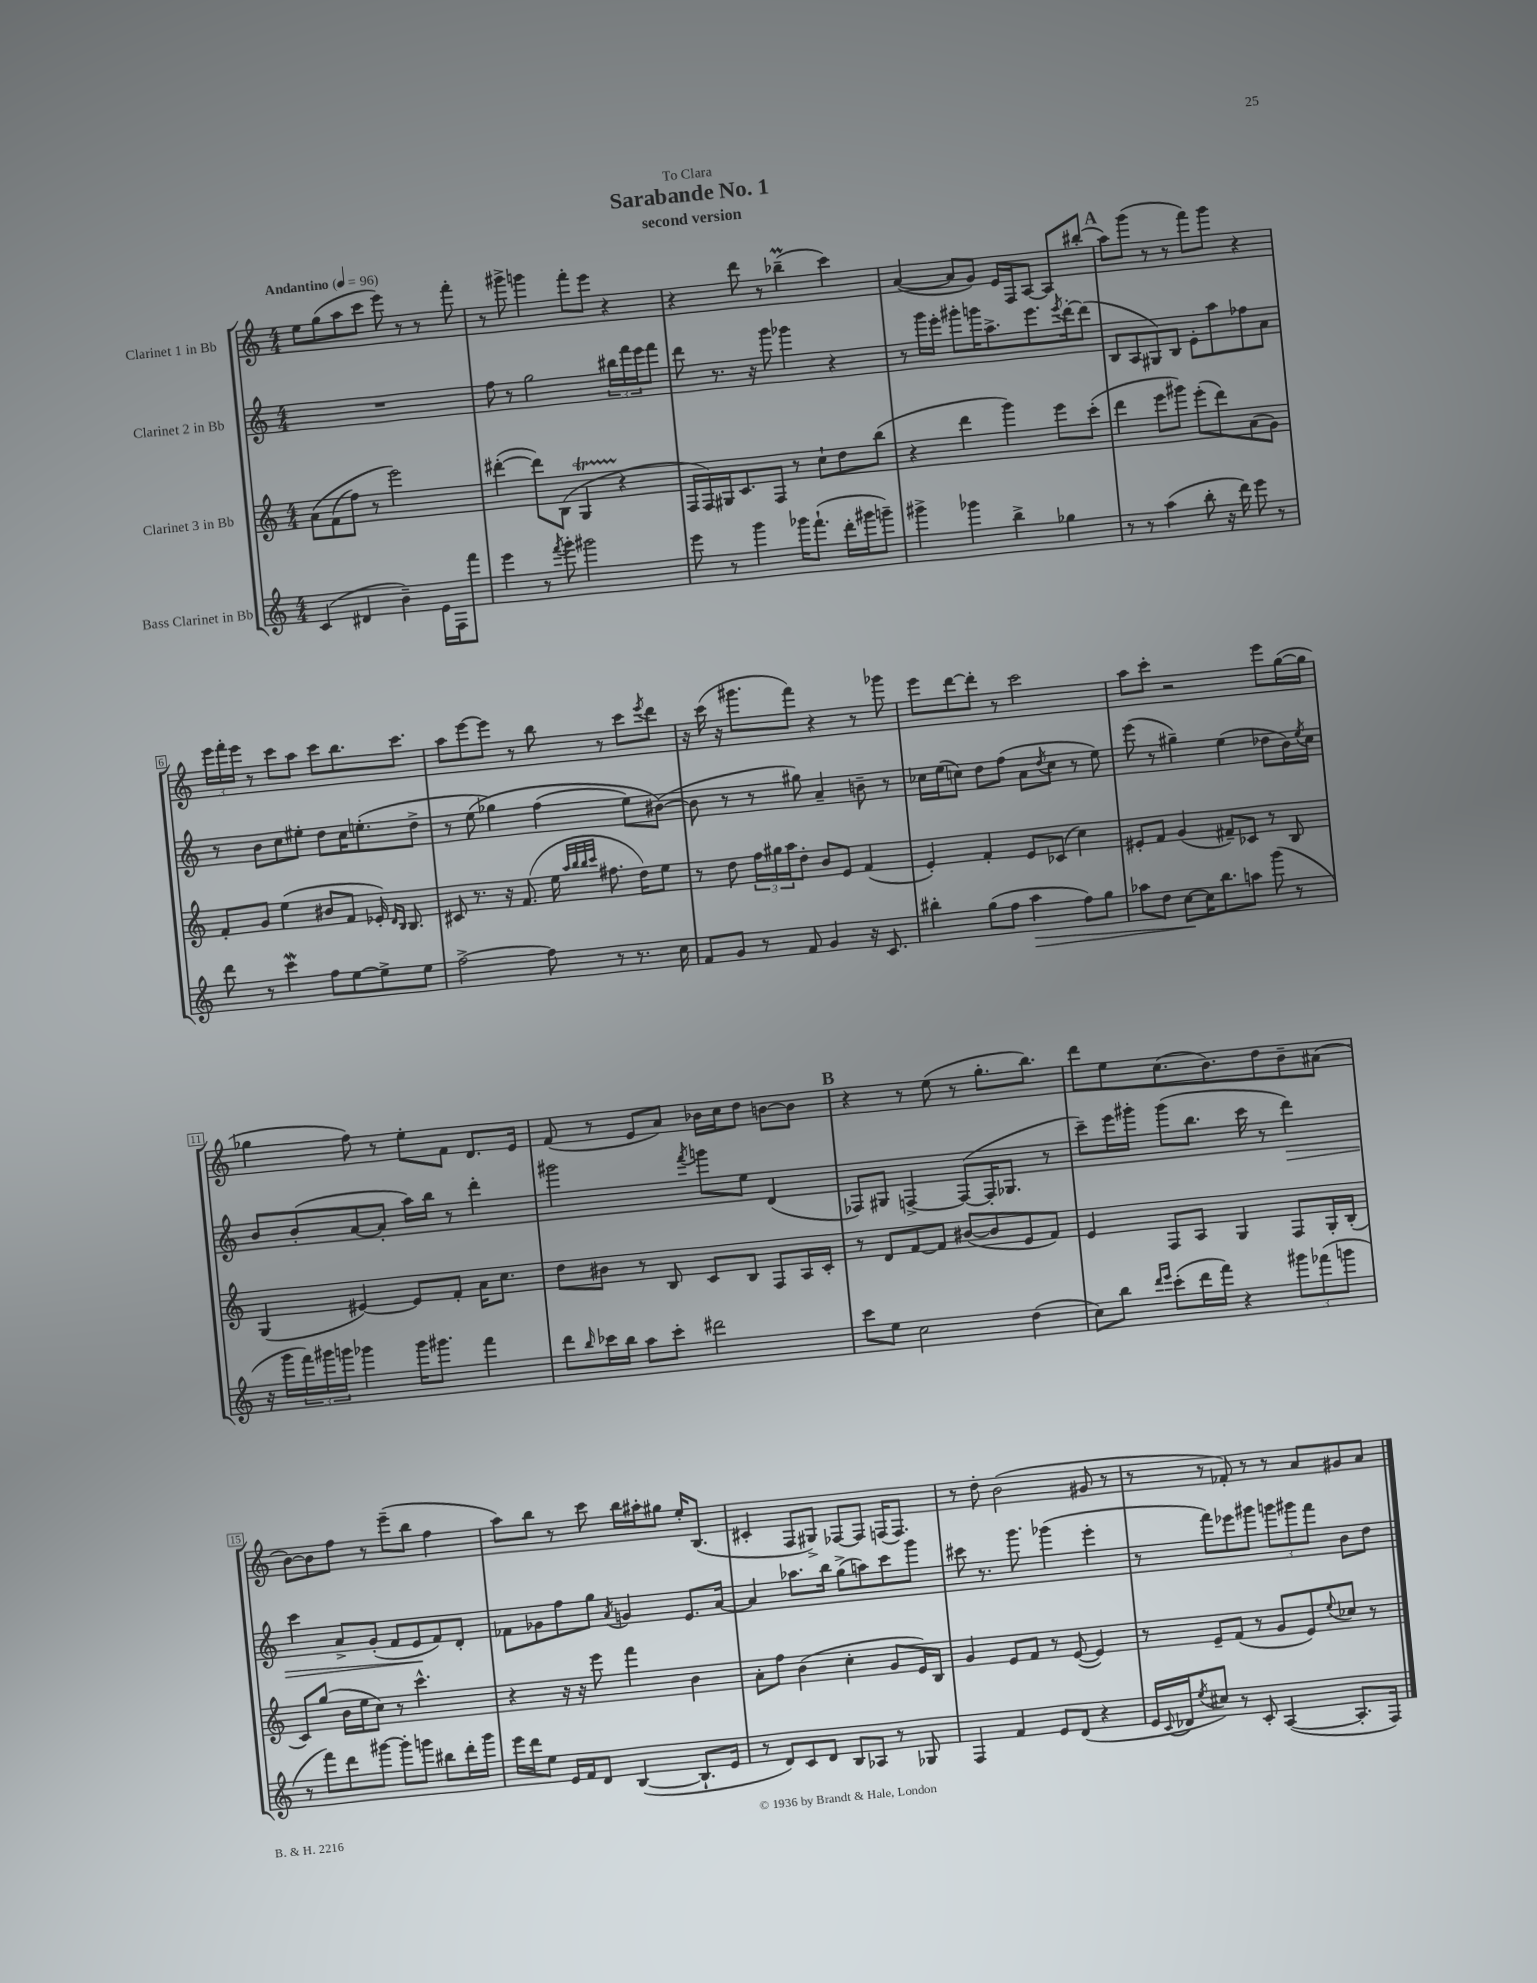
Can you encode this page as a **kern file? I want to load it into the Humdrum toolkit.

**kern	**dynam	**kern	**kern	**dynam	**kern
*part4	*part4	*part3	*part2	*part2	*part1
*staff4	*staff4	*staff3	*staff2	*staff2	*staff1
*I"Bass Clarinet in Bb	*	*I"Clarinet 3 in Bb	*I"Clarinet 2 in Bb	*	*I"Clarinet 1 in Bb
*clefG2	*	*clefG2	*clefG2	*	*clefG2
*k[]	*	*k[]	*k[]	*	*k[]
*M4/4	*	*M4/4	*M4/4	*	*M4/4
*MM96	*	*MM96	*MM96	*	*MM96
=1	=1	=1	=1	=1	=1
!	!	!	!	!	!LO:TX:a:B:t=Andantino
(4c/	.	(8a\L	1r	.	8ee\L
.	.	(8f\	.	.	(8gg\
4d#X/	.	8ff\J)	.	.	8aa\
.	.	8r	.	.	8ccc\J
4b~\)	.	2eee\)	.	.	8eee\)
.	.	.	.	.	8r
16e\LL	.	.	.	.	8r
16F\J	.	.	.	.	.
8fff\J	.	.	.	.	8fff'\
=2	=2	=2	=2	=2	=2
4eee\	.	([4ddd#X'\	8ff\	.	8r
.	.	.	8r	.	8ggg#X^\
8r	.	8ddd#\L])	2gg\	.	4gggn\
8qfff/	.	.	.	.	.
8ggg'\	.	(8B\J	.	.	.
2ggg#X\	.	4GT/	.	.	8fff'\L
.	.	.	.	.	8eee\J
.	.	4r	24bb#X\LL	.	4r
.	.	.	24fff\	.	.
.	.	.	24eee\J	.	.
.	.	.	8fff\J	.	.
=3	=3	=3	=3	=3	=3
8eee\	.	16F/LL	8ddd\	.	4r
.	.	16F/)	.	.	.
8r	.	16G#X/J	8.r	.	.
.	.	8.c/	.	.	.
4ggg\	.	.	.	.	8ddd\
.	.	.	16r	.	.
.	.	8F/J	8ggg\	.	8r
16ggg-X\KL	.	8r	4ggg-X\	.	(4bb-XM~\
(8.fff`\J	.	.	.	.	.
.	.	8cc`\L	.	.	.
16ddd'\LL	.	8dd\	4r	.	4ccc\)
16ggg#X\J	.	.	.	.	.
8gggn~\J)	.	(8bb\J	.	.	.
=4	=4	=4	=4	=4	=4
4ggg#X^\	.	4r	8r	.	([4a/
.	.	.	16ggg\LL	.	.
.	.	.	16eee'\JJ	.	.
4ggg-X\	.	4ddd\	8ggg#X'\L	.	8a/L]
.	.	.	16gggn\K	.	8g/J)
.	.	.	8.aa^\	.	.
4bb^\	.	4ggg\)	.	.	16e/LL
.	.	.	.	.	16F/J
.	.	.	8.eee\	.	[8A/J
4gg-X\	.	8eee\L	.	.	8A/L]
.	.	.	8qeee/	.	.
.	.	.	[16ddd'\k	.	.
.	.	(8ccc'\J	(8ddd\J]	.	(8bb#X'/J
!!LO:REH:place=s1:t=A
=5	=5	=5	=5	=5	=5
8r	.	4ddd\	8B/L	.	8aa\L)
8r	.	.	8A/	.	(8ggg\J
(4aa\	.	8eee\L	8G#X/)	.	8r
.	.	8ggg#X\J)	8B/J	.	8r
8bb'\	.	(8eee'\L	8e'\L	.	8fff\L)
16r	.	8ddd\)	8aa\	.	8ggg\J
16ddd\)	.	.	.	.	.
8eee\	.	(8a\	8ff-X\	.	4r
8r	.	8g\J)	8a\J	.	.
!!LO:LB:g=z
=6	=6	=6	=6	=6	=6
8ddd\	.	8f'/L	8r	.	24eee\LL
.	.	.	.	.	24fff'\
.	.	.	.	.	24eee\JJ
8r	.	8g/J	8b\L	.	8r
4cccw\	.	(4ee\	8cc\	.	8ccc\L
.	.	.	8ee#X'\J	.	8aa\J
8ff\L	.	8b#X/L	8dd\L	.	8ccc\L
[8ee\	.	8f/J	16cc\K	.	8.bb\
.	.	.	(8.een'\	.	.
8ee^\]	.	16e-X'/)	.	.	.
.	.	16qqd/LL	.	.	.
.	.	16qqB/JJ	.	.	.
.	.	8.B/	.	.	8.ccc\J
8ee\J	.	.	8dd^\J	.	.
=7	=7	=7	=7	=7	=7
[2ff^\	.	8c#X/	8r	.	8aa\L
.	.	8.r	(8ee\	.	[8eee\
.	.	.	4gg-X\)	.	8eee\J]
.	.	16r	.	.	.
.	.	(8.f/	.	.	8r
8ff\]	.	.	(4ff\	.	8bb\
.	.	16ee\	.	.	.
.	.	32qqaa/LLL	.	.	.
.	.	32qqbb/	.	.	.
.	.	32qqbb/	.	.	.
.	.	32qqccc/JJJ	.	.	.
8r	.	8.ff#X\	.	.	8r
8.r	.	.	8ee\L)	.	8ccc\L
.	.	16dd\KL)	.	.	.
.	.	.	.	.	8qeee/
.	.	8ee\J	([8b#X\J)	.	8ddd\J
16cc\	.	.	.	.	.
=8	=8	=8	=8	=8	=8
8f/L	.	8r	8b#\]	.	16r
.	.	.	.	.	(16ccc\
8g/J	.	8dd\	8r	.	16r
.	.	.	.	.	8.ggg#X\L
8r	.	24ff\LL	8r	.	.
.	.	24gg#X\	.	.	.
.	.	24aa\J	.	.	.
8f/	.	8dd'\J	8gg#X\)	.	8fff\J)
4g/	.	8b/L	4a~/	.	4r
.	.	8e/J	.	.	.
16r	.	(4f/	8bn~\	.	8r
8.c/	.	.	.	.	.
.	.	.	8r	.	8ggg-X\
=9	=9	=9	=9	=9	=9
4bb#X'\	.	4e'/)	16cc-X\LL	.	8eee\L
.	.	.	(16ee\J	.	.
.	.	.	8ccn\J)	.	[8ddd\
(8gg\L	.	4f'/	8dd\L	.	8ddd'\J]
8ff\J	.	.	(8ff\J	.	8r
!	!LO:HP:b	!	!	!	!
4aa\	>	8e/L	8a\L	.	2ccc\
.	.	.	8qdd/	.	.
.	.	(8c-X/J	8cc\J	.	.
8ff\L)	.	4cc\)	8r	.	.
8gg\J	.	.	8ee\)	.	.
=10	=10	=10	=10	=10	=10
8aa-X\L	.	8e#X'/L	(8eee\	.	8aa\L
8dd\J	.	8f/J	8r	.	8ccc'\J
[8cc\L	.	(4g/	4gg#X~\)	.	2r
16cc\K]	]	.	.	.	.
8.bb\	.	.	.	.	.
.	.	8f#X~/L)	(4ee\	.	.
8aan\J	.	8c-X/J	.	.	.
(8ggg\	.	8r	8dd-X\L	.	8eee\L
8r	.	8B/	16b\L)	.	([16gg\L
.	.	.	8qee/	.	.
.	.	.	16cc\JJ	.	16gg\JJ]
!!LO:LB:g=z
=11	=11	=11	=11	=11	=11
16r	.	(4G/	8b/L	.	4gg-X\
16ggg\LL	.	.	.	.	.
24fff\)	.	.	(8b'/	.	.
24ggg#X\	.	.	.	.	.
24gggn\JJ	.	.	.	.	.
4ggg-X\	.	[4e#X/)	[8a/	.	8ff\)
.	.	.	8a'/J]	.	8r
16ggg-\KL	.	8e#/L]	16aa\LL)	.	8ee'\L
8.ggg#X\J	.	.	16bb\JJ	.	.
.	.	8f'/J	8r	.	8f\J
4fff\	.	16a\KL	4ddd'\	.	8.d/L
.	.	8.cc\J	.	.	.
.	.	.	.	.	16e/Jk
=12	=12	=12	=12	=12	=12
8ddd\L	.	8dd\L	2ggg#X\	.	(8f/
16qqbb/	.	.	.	.	.
16ccc-X\L	.	8b#X\J	.	.	8r
16bb\JJ	.	.	.	.	.
8aa\L	.	8r	.	.	8e/L
8ccc-'\J	.	8B/	.	.	8a/J)
.	.	.	8qfff/	.	.
2ddd#X\	.	8c/L	8gggn\L	.	16b-X\LL
.	.	.	.	.	16cc\J
.	.	8B/J	8ee\J	.	8dd\J
.	.	8F/L	(4d/	.	[8bn\L
.	.	16A/L	.	.	8b\J]
.	.	16c'/JJ	.	.	.
!!LO:REH:place=s1:t=B
=13	=13	=13	=13	=13	=13
8ccc\L	.	8r	8F-X/L)	.	4r
8ee\J	.	8d/L	8G#X/J	.	.
2cc\	.	[8f/	[4Fn^/	.	8r
.	.	8f/J]	.	.	(8ee\
.	.	([8b#X/L	(8F/L_	.	8r
.	.	8b#/]	16F'/K]	.	8.gg'\L
.	.	.	8.G-X/J	.	.
(4dd\	.	8e/	.	.	.
.	.	.	.	.	8.bb\J)
.	.	8f/J)	8r	.	.
=14	=14	=14	=14	=14	=14
8cc\L)	.	4e/	8ccc~\L)	.	8ddd\L
8bb\J	.	.	16eee\L	.	8ee\
.	.	.	16ggg#X'\JJ	.	.
16qqddd/LL	.	.	.	.	.
16qqeee/JJ	.	.	.	.	.
(8ccc'\L	.	8F/L	(8ggg#\L	.	(8.cc\
16ddd\L	.	8A/J	8.bb\J	.	.
16fff\JJ)	.	.	.	.	8.b\)
4r	.	4G/	.	.	.
.	.	.	16ccc\	.	.
.	.	.	8r	.	8dd\
!	!	!	!	!LO:HP:b	!
12ggg#X\L	.	8F/L	4ddd\)	>	8b~\
(12fff-X\	.	.	.	.	.
.	.	16G'/L	.	.	(8a#X\J
12gggn\J	.	.	.	.	.
.	.	(16B'/JJ	.	.	.
!!LO:LB:g=z
=15	=15	=15	=15	=15	=15
8r	.	8c/L)	4ccc\	.	[8b\L)
8fff\L)	.	(8gg/J	.	.	8b\]
8ddd\	.	16b\LL	8a^/L	.	8ff\J
.	.	16ee\J	.	.	.
[8ggg#X\J	.	8cc\J)	(8g'/J	.	8r
8ggg#'\L]	.	8r	8f/L	.	(8eee~\L
8gggn\J	.	4.ccc^^\	8e/	.	8bb\J
8bb#X\L	.	.	8f/)	]	4ff\
16ddd'\L	.	.	8d'/J	.	.
16ggg\JJ	.	.	.	.	.
=16	=16	=16	=16	=16	=16
16eee\LL	.	4r	8f-X\L	.	8aa\L)
16ddd\J	.	.	.	.	.
8ee\J	.	.	8g-X\	.	8bb\J
16e/LL	.	16r	8ff\	.	8r
16f/J	.	16r	.	.	.
8d/J	.	8eee\	8gg\J	.	8ccc\
.	.	.	8qa/	.	.
([4B/	.	4fff\	4gn/	.	16bb\LL
.	.	.	.	.	16aa#X'\J
.	.	.	.	.	8gg#X\J
8.B`/L]	.	4b\	8.e/L	.	16ee'/KL
.	.	.	.	.	(8.B/J
16e/Jk	.	.	[16a/Jk	.	.
=17	=17	=17	=17	=17	=17
8r	.	8a'\L	4a/]	.	4c#X'/
8d/L)	.	8ff\J	.	.	.
8c/	.	(4b\	8.aa-X\L	.	8F/L
8d/J	.	.	.	.	8G#X^/J)
.	.	.	16bb\Jk	.	.
8B/L	.	4cc'\	(8gg^\L	.	[8F-X/L
8A-X/J	.	.	8aan\)	.	8F-/J]
8r	.	8g/L	8ccc\	.	(16Fn/KL
.	.	.	.	.	8.F/J)
8G-X/	.	16e/L)	8ggg\J	.	.
.	.	16B/JJ	.	.	.
=18	=18	=18	=18	=18	=18
4F/	.	4g/	8ccc#X\	.	8r
.	.	.	8.r	.	8dd'\
4f/	.	8e/L	.	.	(2b\
.	.	.	8.ggg\	.	.
.	.	8f/J	.	.	.
8e/L	.	8r	(4ggg-X\	.	.
(8d/J	.	([8e/	.	.	.
4r	.	4e/])	4eee'\	.	8g#X/
.	.	.	.	.	8r
=19	=19	=19	=19	=19	=19
16e/LL	.	8r	8r	.	8r
8qqc/	.	.	.	.	.
16d-X/J	.	.	.	.	.
8qee/	.	.	.	.	.
8cc#X/J)	.	8e~/L	8fff\L)	.	8r
8r	.	(8f/J	8eee-X\	.	8f-X'/)
8c'/	.	8r	8ggg#X\J	.	8r
([4A/	.	8g/L	12gggn\L	.	8r
.	.	.	12ggg#X\	.	.
.	.	8e/)	.	.	8a/L
.	.	.	12fff\J	.	.
.	.	8qqee/	.	.	.
8.A'/L]	.	8cc-X/J	8b\L	.	8g#X/
.	.	8r	8dd\J	.	8a/J
16F/Jk)	.	.	.	.	.
==	==	==	==	==	==
*-	*-	*-	*-	*-	*-
